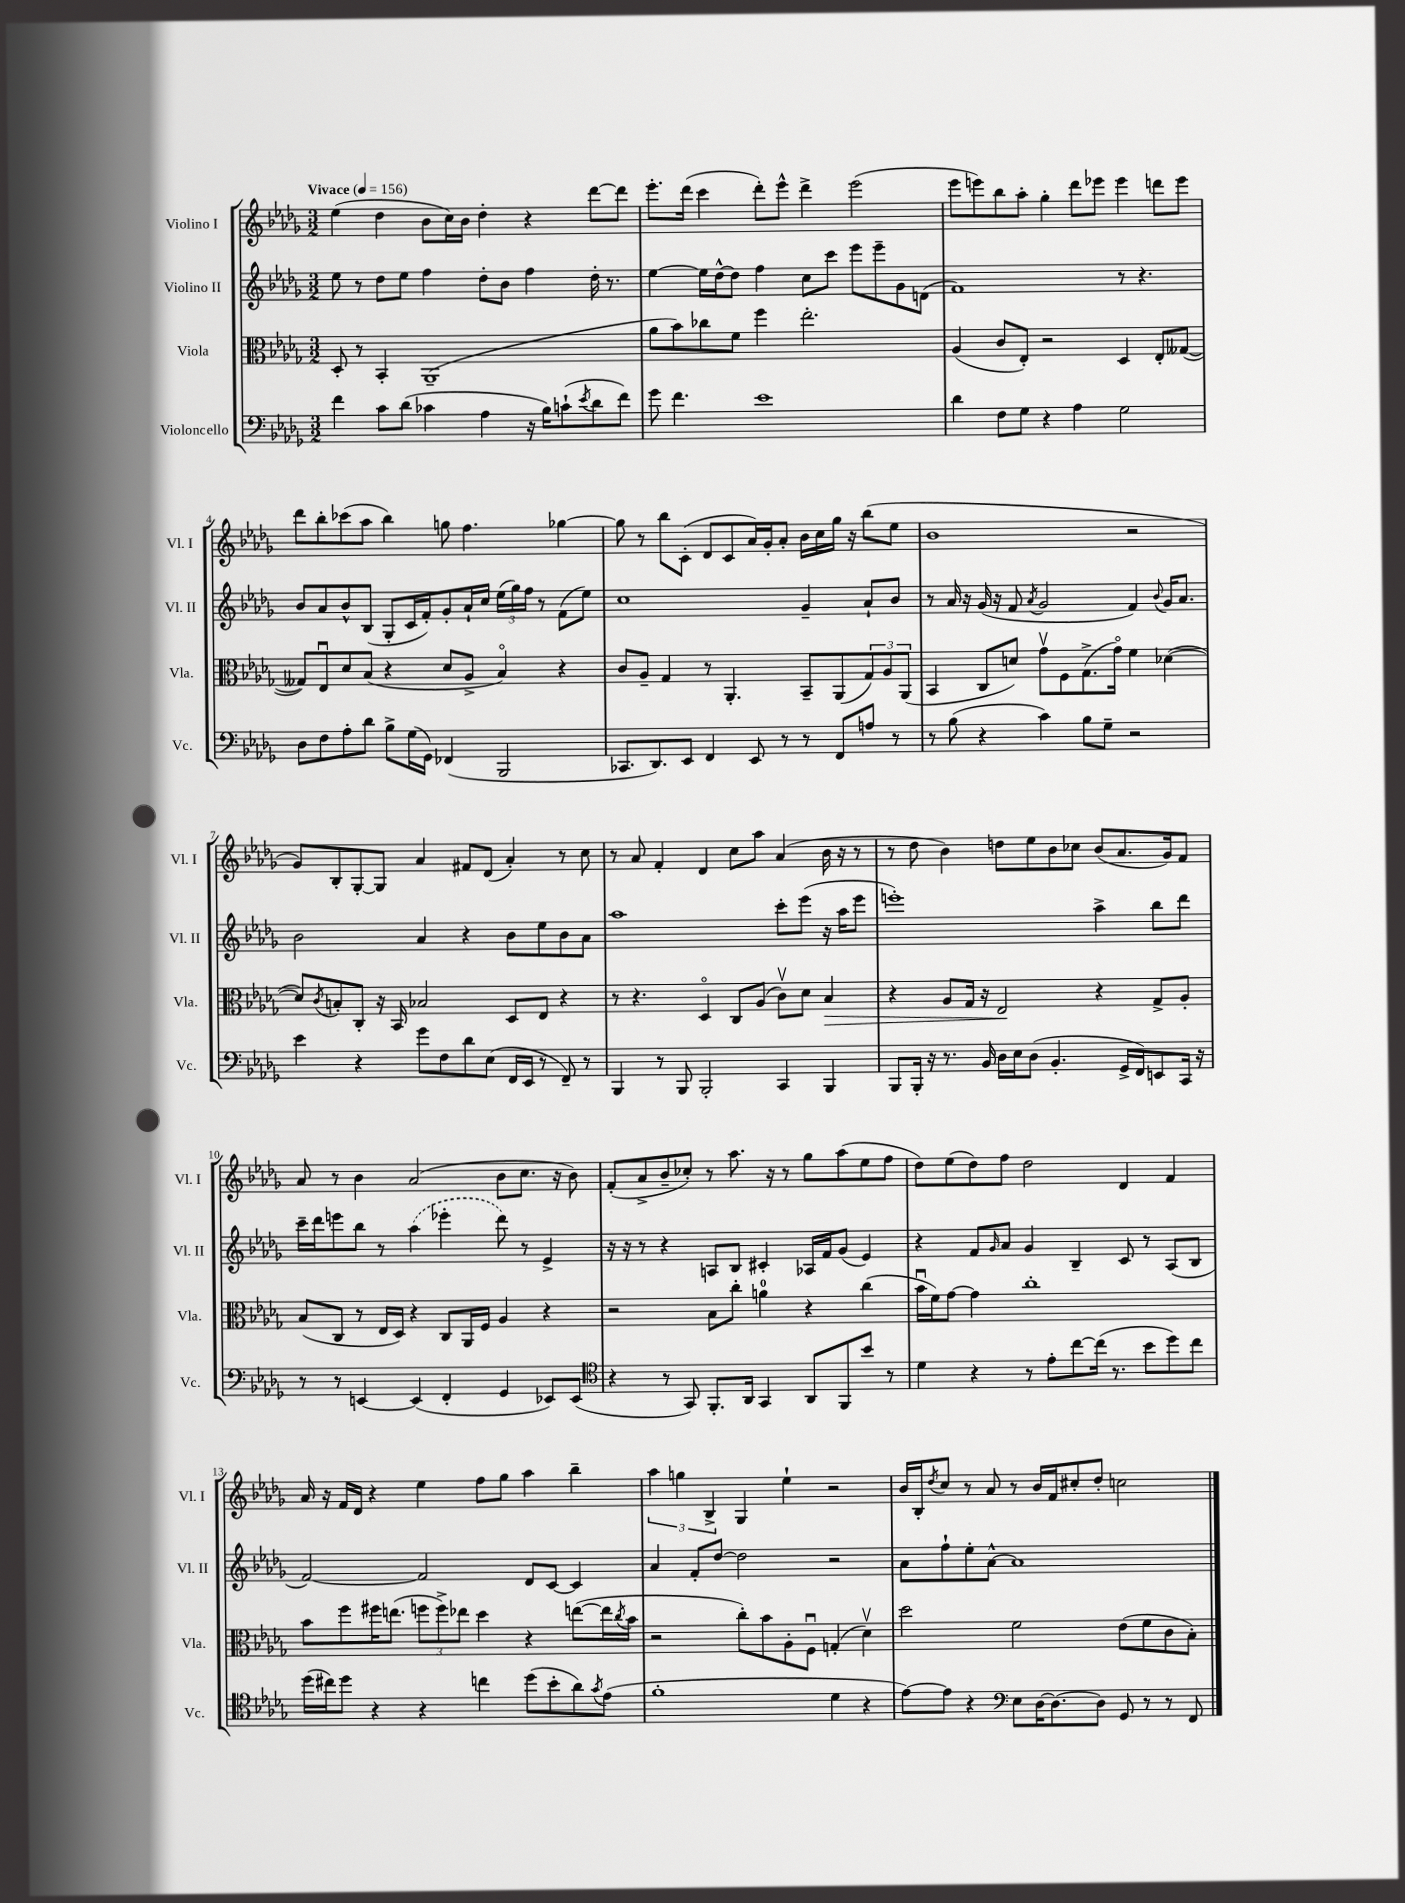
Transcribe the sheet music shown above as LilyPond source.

<<
\new StaffGroup <<
\new Staff = "s0" \with { instrumentName = "Violino I" shortInstrumentName = "Vl. I" } {
    \clef treble \key des \major \numericTimeSignature \time 3/2 \tempo "Vivace" 4 = 156
    ees''4( des''4 bes'8 c''16) bes'16 des''4-. r4 des'''8~ des'''8 |
    ees'''8.-. des'''16( c'''4 des'''8-.) ees'''8-^ des'''4-> ees'''2( |
    ees'''8 e'''8) bes''8 aes''8-. ges''4-. des'''8 ees'''8 ees'''4 d'''8 ees'''8 |
    des'''8 bes''8-. ces'''8( aes''8 bes''4) g''8 f''4. ges''4~ |
    ges''8 r8 bes''8 c'8-.( des'8 c'8 aes'16) ges'16-. aes'8-. bes'16 c''16 ges''16 r16 bes''8( ees''8 |
    bes'1 r2 |
    ges'8) bes8-. ges8~-. ges8 aes'4 fis'8 des'8( aes'4-.) r8 c''8 |
    r8 aes'8 f'4-. des'4 c''8 aes''8 aes'4( bes'16 r16 r8 |
    r8 des''8 bes'4) d''8 ees''8 bes'8 ces''8 bes'8( aes'8. ges'16) f'8 |
    aes'8 r8 bes'4 aes'2( bes'8 c''8. r16 bes'8) |
    f'8-.( aes'8-> bes'8-- ces''8-.) r8 aes''8. r16 r8 ges''8 aes''8( ees''8 f''8 |
    des''8) ees''8( des''8) f''8 des''2 des'4 f'4 |
    aes'16 r16 f'16 des'16 r4 ees''4 f''8 ges''8 aes''4 bes''4-- |
    \tuplet 3/2 { aes''4 g''4 bes4-> } ges4 ees''4-! r2 |
    bes'16 bes16-. \acciaccatura { des''8 } c''8 r8 aes'8 r8 bes'16 f'16 cis''8-. des''8-. c''2 \bar "|." |
}
\new Staff = "s1" \with { instrumentName = "Violino II" shortInstrumentName = "Vl. II" } {
    \clef treble \key des \major \numericTimeSignature \time 3/2
    ees''8 r8 des''8 ees''8 f''4 des''8-. bes'8 f''4 des''16-. r8. |
    ees''4~ ees''16 des''16~-^ des''8 f''4 c''8 c'''8 ees'''8 ees'''8-- ges'8 d'8( |
    f'1) r8 r4. |
    bes'8 aes'8 bes'8-^ bes8( ges8-. c'16 f'16-.) ges'8-. aes'16-! c''16 \tuplet 3/2 { ees''16( ges''16) f''16 } r8 f'8( ees''8) |
    c''1 ges'4-- aes'8-! bes'8 |
    r8 aes'16 r16 ges'16( r16 f'8 \acciaccatura { aes'8 } ges'2 f'4) \appoggiatura { bes'8 } ges'16 aes'8. |
    bes'2 aes'4 r4 bes'8 ees''8 bes'8 aes'8 |
    aes''1 c'''8-. ees'''8( r16 aes''16 ees'''8 |
    e'''1-.) aes''4-> bes''8 des'''8 |
    c'''16-- des'''16 e'''8 bes''8 r8 \once \slurDashed aes''4( ees'''4-. des'''8) r8 ees'4-> |
    r16 r16 r8 r4 a8 bes8 cis'4-. aes16 f'16 ges'8( ees'4) |
    r4 f'8 \grace { ges'16 } aes'8 ges'4 bes4-- c'8 r8 aes8( bes8 |
    f'2~) f'2 des'8 c'8~ c'4 |
    aes'4 f'8-. des''8~ des''2 r2 |
    aes'8 f''8-! ees''8-. aes'8~-^ aes'1 \bar "|." |
}
\new Staff = "s2" \with { instrumentName = "Viola" shortInstrumentName = "Vla." } {
    \clef alto \key des \major \numericTimeSignature \time 3/2
    des8-. r8 bes,4-. aes,1--( |
    aes'8 bes'8) ces''8 f'8 f''4 ees''2.-. |
    aes4( c'8 ees8-.) r2 des4 ees8-. geses8~( |
    geses8) ees8\downbow des'8 bes8( r4 des'8 aes8-> bes4\flageolet) r4 |
    c'8 aes8-- ges4 r8 aes,4.-. bes,8-- aes,8( \tuplet 3/2 { ges8) aes8 aes,8( } |
    bes,4 c8 d'8) ges'8\upbow f8 ges8.->( ges'16\flageolet) f'4 des'4~( |
    des'8) \acciaccatura { c'8 } b8-. c8-. r16 bes,16 bes2 des8 ees8 r4 |
    r8 r4. des4\flageolet c8 aes8( c'8\upbow) des'8 bes4\> |
    r4 aes8 ges16 r16 ees2\! r4 ges8-> aes8-. |
    bes8( c8 r8 ees16 des16) r4 c8 aes,16 f16 aes4 r4 |
    r2 bes8 c''8-. a'4-0 r4 c''4( |
    bes'16\downbow f'16) ges'8~ ges'4 c''1-. |
    bes'8 f''8 fis''16 e''8.( \tuplet 3/2 { f''8 f''8->) ees''8 } des''4 r4 e''8~( e''16 \acciaccatura { c''8 } bes'16 |
    r2 c''8-.) bes'8 aes8-. f8\downbow g4-.( des'4\upbow) |
    des''2 f'2 ees'8( f'8 c'8 bes8-.) \bar "|." |
}
\new Staff = "s3" \with { instrumentName = "Violoncello" shortInstrumentName = "Vc." } {
    \clef bass \key des \major \numericTimeSignature \time 3/2
    f'4 c'8 des'8( ces'4 aes4 r16 bes16) c'8-!( \acciaccatura { ees'8 } des'8 f'8) |
    ges'8 f'4. ees'1 |
    des'4 f8 ges8 r4 aes4 ges2 |
    des8 f8 aes8-. des'8 bes8-> ges16( ges,16) fes,4( bes,,2 |
    ces,8. des,8.) ees,8 f,4 ees,8 r8 r8 f,8 a8 r8 |
    r8 bes8( r4 c'4) bes8 ges8-- r2 |
    ees'4 r4 ges'8 f8 des'8 ees8( f,16 ees,16 r8 f,8--) r8 |
    bes,,4 r8 bes,,8 bes,,2-. c,4 bes,,4 |
    bes,,8 bes,,16-. r16 r8. bes,16 des16 ees16 des8( bes,4.-. ges,16-> f,16) e,8 c,16 r16 |
    r8 r8 e,4~ e,4( f,4-. ges,4 ees,8) ees,8( |
    \clef tenor r4 r8 ges,8) f,8.-. aes,16 ges,4 aes,8 f,8 bes'8 r8 |
    des'4 r4 r8 ees'8-. c''8~ c''16( r8. bes'8 des''8) c''8 |
    des''16( cis''16) des''8 r4 r4 c''4 des''8( bes'8-. aes'8) \acciaccatura { ges'8 } ees'8( |
    f'1-. des'4 r4 |
    ees'8~) ees'8 r4 \clef bass ees8 des16~ des8.~ des8 ges,8 r8 r8 f,8 \bar "|." |
}
>>
>>
